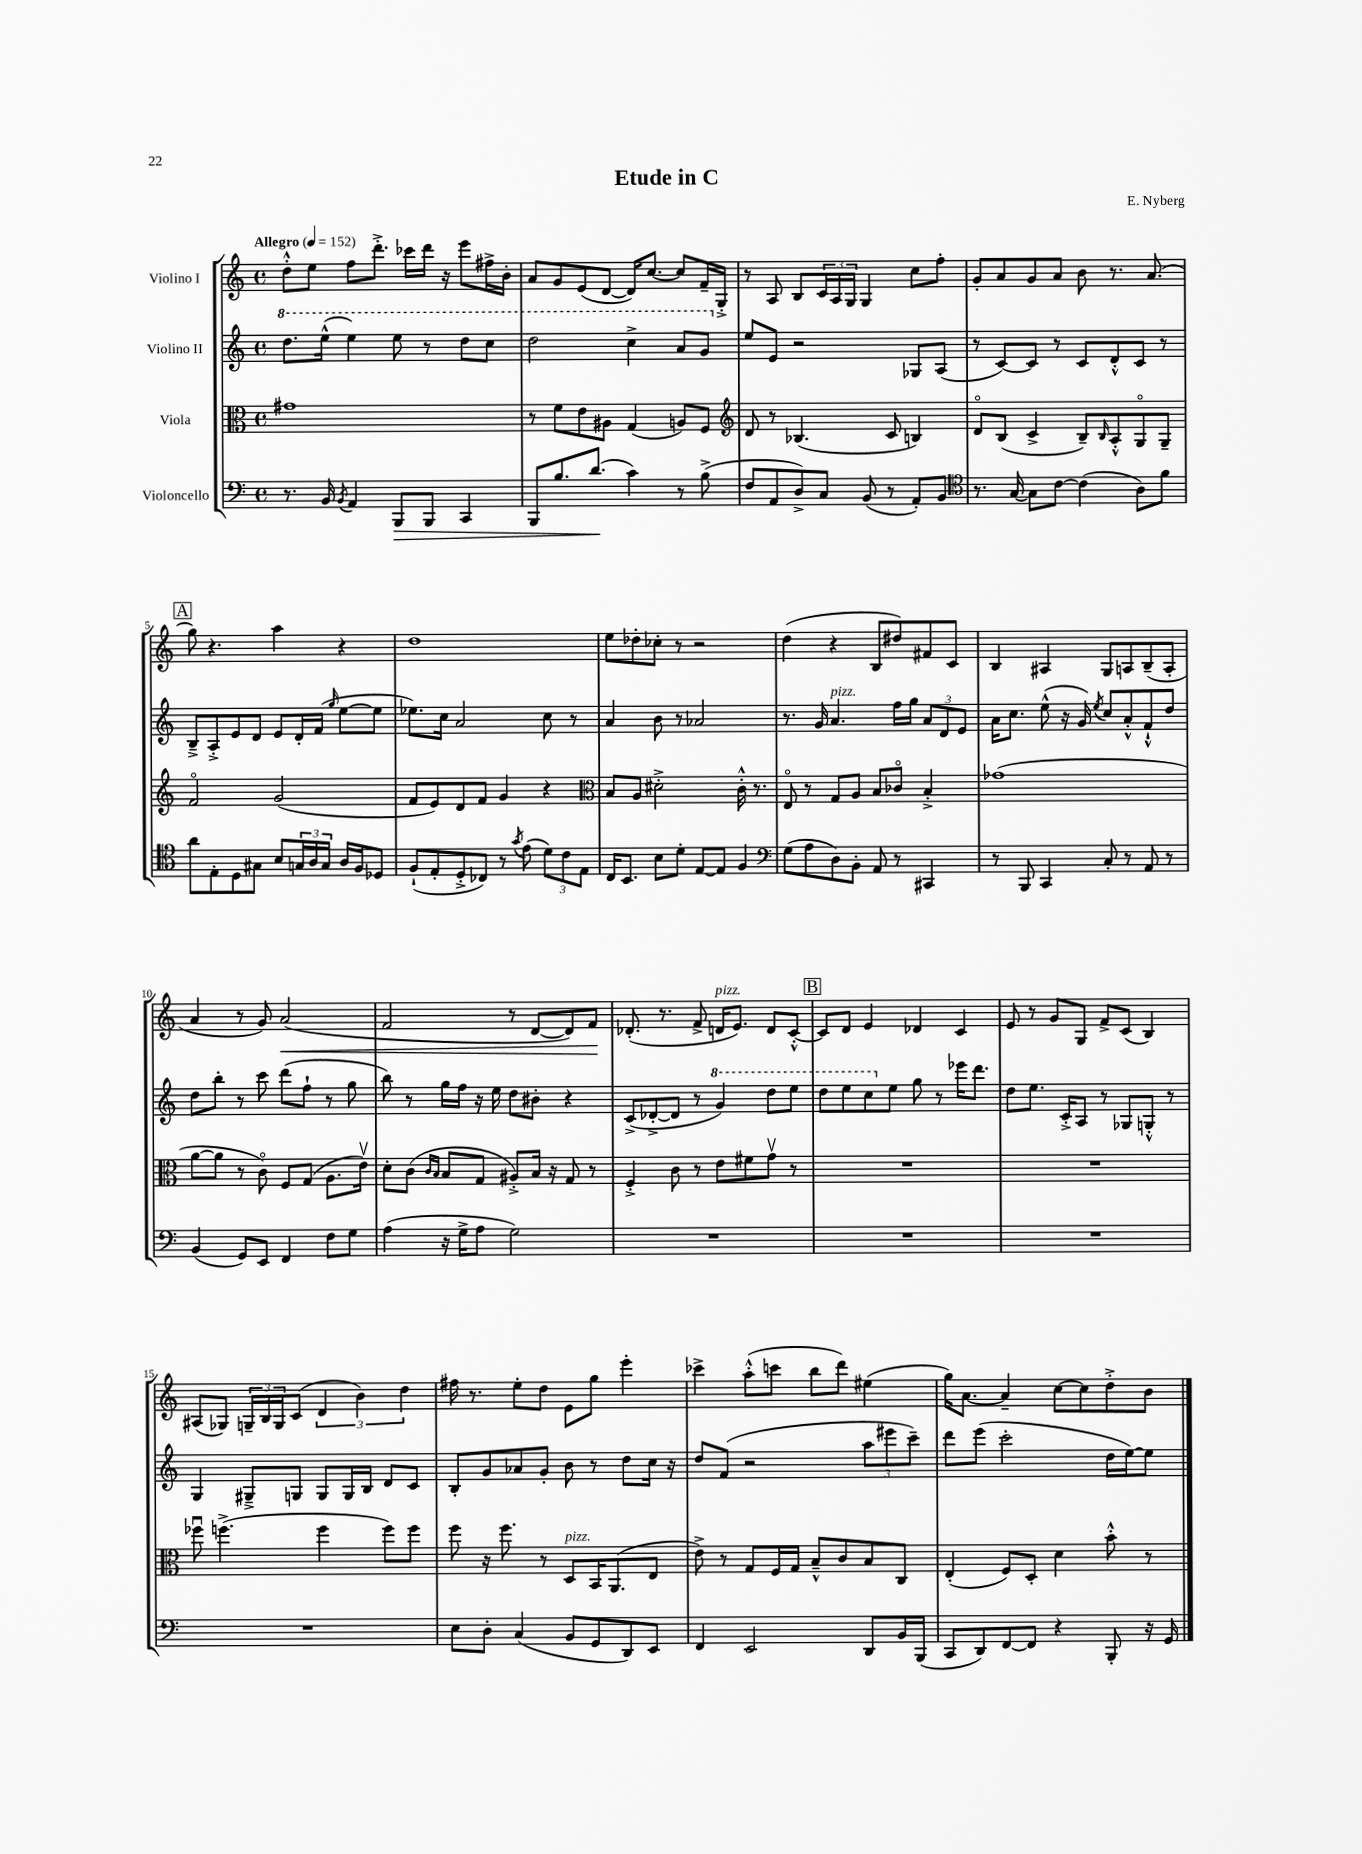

**kern	**dynam	**kern	**kern	**kern	**dynam
*part4	*part4	*part3	*part2	*part1	*part1
*staff4	*staff4	*staff3	*staff2	*staff1	*staff1
*I"Violoncello	*	*I"Viola	*I"Violino II	*I"Violino I	*
*clefF4	*	*clefC3	*clefG2	*clefG2	*
*k[]	*	*k[]	*k[]	*k[]	*
*M4/4	*	*M4/4	*M4/4	*M4/4	*
*met(c)	*	*met(c)	*met(c)	*met(c)	*
*MM152	*	*MM152	*MM152	*MM152	*
*	*	*	*8va	*	*
=1	=1	=1	=1	=1	=1
!	!	!	!	!LO:TX:a:B:t=Allegro	!
8.r	.	1g#X	8.ddd\L	8dd'^^\L	.
.	.	.	.	8ee\J	.
16BB/	.	.	(16eee^^\Jk	.	.
8qBB/	.	.	.	.	.
4AA/	.	.	4eee\)	8ff\L	.
.	.	.	.	8.ddd'^\J	.
!	!LO:HP:b	!	!	!	!
8BBB/L	>	.	8eee\	.	.
.	.	.	.	16ccc-X\LL	.
8BBB/J	.	.	8r	16ddd\JJ	.
.	.	.	.	16r	.
4CC/	.	.	8ddd\L	8eee\L	.
.	.	.	8ccc\J	16ff#X^\L	.
.	.	.	.	16b'\JJ	.
=2	=2	=2	=2	=2	=2
8BBB/L	.	8r	2ddd\	8a/L	.
8.B/	.	8f\L	.	8g/	.
.	.	8e\	.	(8e/	.
(8.d/J	.	.	.	.	.
.	.	8A#X\J	.	[8d/J	.
4c\)	]	(4G/	4ccc^\	16d/KL])	.
.	.	.	.	[8.cc/J	.
8r	.	8An/L)	8aa/L	8cc/L]	.
(8B^\	.	8F/J	8gg/J	16f~/L	.
.	.	.	.	16G'^/JJ	.
=3	=3	=3	=3	=3	=3
*	*	*clefG2	*	*	*
*	*	*	*X8va	*	*
8F/L	.	8d/	8ee/L	8r	.
8AA/	.	8r	8e/J	8A/	.
8D^/)	.	(4.B-X/	2r	8B/L	.
8C/J	.	.	.	24c/L	.
.	.	.	.	24A/	.
.	.	.	.	24G/JJ	.
(8BB/	.	.	.	4G/	.
8r	.	8c/	.	.	.
8AA'/L)	.	4Bn/)	8G-X/L	8cc\L	.
8BB/J	.	.	(8A/J	8ff'\J	.
=4	=4	=4	=4	=4	=4
*clefC4	*	*	*	*	*
8.r	.	8d/L	8r	8g'/L	.
.	.	(8B/J	[8c/L)	8a/	.
[16G/	.	.	.	.	.
8G\L]	.	4c^/	8c/J]	8g/	.
[8c\J	.	.	8r	8a/J	.
(4c\]	.	8B~/L)	8c/L	8b\	.
.	.	16qqB/	.	.	.
.	.	8A'^^/	8d'^^/	8.r	.
8A\L)	.	8G/	8c/J	.	.
.	.	.	.	(8.a/	.
8f\J	.	8G~/J	8r	.	.
!!LO:LB:g=z
!!LO:REH:place=s1:t=A
=5	=5	=5	=5	=5	=5
8a\L	.	2f/	8B~^/L	8gg\)	.
8E'\	.	.	8A'^/	4.r	.
8D\	.	.	8e/	.	.
8G#X\J	.	.	8d/J	.	.
8B/L	.	(2g/	8e/L	4aa\	.
24Gn/L	.	.	16d'/L	.	.
24A/	.	.	.	.	.
.	.	.	(16f/JJ	.	.
24G/JJ	.	.	.	.	.
.	.	.	16qqgg/	.	.
16A/LL	.	.	[8ee\L	4r	.
16F/J	.	.	.	.	.
8D-X/J	.	.	8ee\J]	.	.
=6	=6	=6	=6	=6	=6
(8F`/L	.	8f/L	8.ee-X\L)	1dd	.
8E'/	.	8e/)	.	.	.
.	.	.	16cc\Jk	.	.
8D'^/	.	8d/	2a/	.	.
8C-X/J)	.	8f/J	.	.	.
8r	.	4g/	.	.	.
8qg/	.	.	.	.	.
(8e\	.	.	.	.	.
12d\L)	.	4r	8cc\	.	.
12c\	.	.	.	.	.
.	.	.	8r	.	.
12E\J	.	.	.	.	.
=7	=7	=7	=7	=7	=7
*	*	*clefC3	*	*	*
16C/KL	.	8B/L	4a/	8ee\L	.
8.BB/J	.	.	.	.	.
.	.	8A/J	.	8dd-X'\	.
8B\L	.	2d#X'^\	8b\	8cc-X'\J	.
8d'\J	.	.	8r	8r	.
[8E/L	.	.	2a-X/	2r	.
8E/J]	.	.	.	.	.
4F/	.	16c'^^\	.	.	.
.	.	8.r	.	.	.
=8	=8	=8	=8	=8	=8
*clefF4	*	*	*	*	*
(8G\L	.	8E/	8.r	(4dd\	.
8A\	.	8r	.	.	.
.	.	.	16g/	.	.
!	!	!	!LO:TX:a:i:t=pizz.	!	!
8D\)	.	8G/L	4.a/	4r	.
8BB'\J	.	8A/J	.	.	.
8AA/	.	8B/L	.	8B/L	.
8r	.	8c-X/J	16ff\LL	8dd#X/)	.
.	.	.	16gg\JJ	.	.
4CC#X/	.	4B'^/	12a/L	8f#X/	.
.	.	.	12d/	.	.
.	.	.	.	8c/J	.
.	.	.	12e/J	.	.
=9	=9	=9	=9	=9	=9
8r	.	(1g-X	16a\KL	4B/	.
.	.	.	8.cc\J	.	.
8BBB/	.	.	.	.	.
4CC/	.	.	(8ee^^\	4A#X/	.
.	.	.	16r	.	.
.	.	.	16g/)	.	.
.	.	.	8qee/	.	.
8C'/	.	.	8cc/L	8G/L	.
8r	.	.	8a'^^/	8An/	.
8AA/	.	.	8f`^^/	(8B~/	.
8r	.	.	8dd/J	8A'/J	.
!!LO:LB:g=z
=10	=10	=10	=10	=10	=10
(4BB/	.	[8a\L	8dd\L	4a/	.
.	.	8a\J]	8bb'\J	.	.
8GG/L)	.	8r	8r	8r	.
8EE/J	.	8c\)	8ccc\	8g/)	.
!	!	!	!	!	!LO:HP:b
4FF/	.	8F/L	(8ddd\L	(2a/	<
.	.	(8G/J	8ff`\J	.	.
8F\L	.	8.A\L	8r	.	.
8G\J	.	.	8gg\	.	.
.	.	16ev\Jk)	.	.	.
=11	=11	=11	=11	=11	=11
(4A\	.	8d'\L	8bb\)	2f/	.
.	.	(8c\J	8r	.	.
.	.	16qqc/LL	.	.	.
.	.	16qqB/JJ	.	.	.
16r	.	8B/L	16gg\LL	.	.
16G^\KL	.	.	16ff\JJ	.	.
8A\J	.	8G/J	16r	.	.
.	.	.	16ee\	.	.
2G\)	.	8A#X'^/L)	8dd\L	8r	.
.	.	16B/Jk	8b#X'\J	[8d/L	.
.	.	16r	.	.	.
.	.	8G/	4r	8d/])	.
.	.	8r	.	8f/J	.
.	.	.	.	.	[
=12	=12	=12	=12	=12	=12
1r	.	4F'^/	(8c^/L	(8.d-X'/	.
.	.	.	[8d-X'^/	.	.
.	.	.	.	8.r	.
.	.	8c\	8d-/J]	.	.
.	.	8r	8r	8f^/	.
*	*	*	*8va	*	*
!	!	!	!	!LO:TX:a:i:t=pizz.	!
.	.	8e\L	4gg/)	16dn/KL	.
.	.	.	.	8.e/J)	.
.	.	8f#X\	.	.	.
.	.	8gv\J	8ddd\L	8d/L	.
.	.	8r	8eee\J	[8c'^^/J	.
!!LO:REH:place=s1:t=B
=13	=13	=13	=13	=13	=13
1r	.	1r	8ddd\L	8c/L]	.
.	.	.	8eee\	8d/J	.
.	.	.	8ccc\	4e/	.
*	*	*	*X8va	*	*
.	.	.	8ee\J	.	.
.	.	.	8gg\	4d-X/	.
.	.	.	8r	.	.
.	.	.	16eee-X\KL	4c/	.
.	.	.	8.ddd\J	.	.
=14	=14	=14	=14	=14	=14
1r	.	1r	8dd\L	8e/	.
.	.	.	8.ee\J	8r	.
.	.	.	.	8g/L	.
.	.	.	16c'^/KL	.	.
.	.	.	8A/J	8G/J	.
.	.	.	8r	8f^/L	.
.	.	.	8G-X/L	(8c/J	.
.	.	.	8Gn'^^/J	4B/)	.
.	.	.	8r	.	.
!!LO:LB:g=z
=15	=15	=15	=15	=15	=15
1r	.	8ff-Xu\	4G/	(8A#X/L	.
.	.	(4.ffn^\	.	8G-X/J)	.
.	.	.	8G#X~^/L	24Gn~/LL	.
.	.	.	.	24B/	.
.	.	.	.	24G/J	.
.	.	.	8Gn/J	(8c/J	.
.	.	4ff\	8G/L	6d/	.
.	.	.	16G/L	.	.
.	.	.	.	6b\)	.
.	.	.	16B/JJ	.	.
.	.	8ff\L)	8d/L	.	.
.	.	.	.	6dd\	.
.	.	8ff\J	8c/J	.	.
=16	=16	=16	=16	=16	=16
8E\L	.	8ff\	8B'/L	16ff#X\	.
.	.	.	.	8.r	.
8D'\J	.	16r	8g/	.	.
.	.	8.ff\	.	.	.
(4C/	.	.	8a-X/	8ee'\L	.
.	.	8r	8g'/J	8dd\J	.
!	!	!LO:TX:a:i:t=pizz.	!	!	!
8BB/L	.	8D/L	8b\	8e\L	.
8GG/	.	16BB/K	8r	8gg\J	.
.	.	(8.AA/	.	.	.
8DD/)	.	.	8dd\L	4eee'\	.
8EE/J	.	8E/J	16cc\Jk	.	.
.	.	.	16r	.	.
=17	=17	=17	=17	=17	=17
4FF/	.	8e^\)	8dd/L	4ccc-X^\	.
.	.	8r	(8f/J	.	.
2EE/	.	8G/L	2r	(8aa'^^\L	.
.	.	16F/L	.	8cccn\J	.
.	.	16G/JJ	.	.	.
.	.	8B~^^/L	.	8bb\L	.
.	.	8c/	.	8ddd\J)	.
8DD/L	.	8B/	12aa\L	(4ee#X\	.
.	.	.	12eee#X\	.	.
16BB/L	.	8C/J	.	.	.
.	.	.	12ccc~\J)	.	.
(16BBB/JJ	.	.	.	.	.
=18	=18	=18	=18	=18	=18
8CC/L	.	(4E'/	8ddd\L	16gg\KL)	.
.	.	.	.	[8.a\J	.
8DD/)	.	.	(8eee\J	.	.
[8FF/	.	8F/L)	2ccc'\	4a~/]	.
8FF/J]	.	8D'/J	.	.	.
4r	.	4d\	.	[8cc\L	.
.	.	.	.	8cc\]	.
8BBB'/	.	8b'^^\	16dd\LL	8dd'^\	.
.	.	.	[16ee\J)	.	.
16r	.	8r	8ee\J]	8b\J	.
16GG/	.	.	.	.	.
==	==	==	==	==	==
*-	*-	*-	*-	*-	*-
